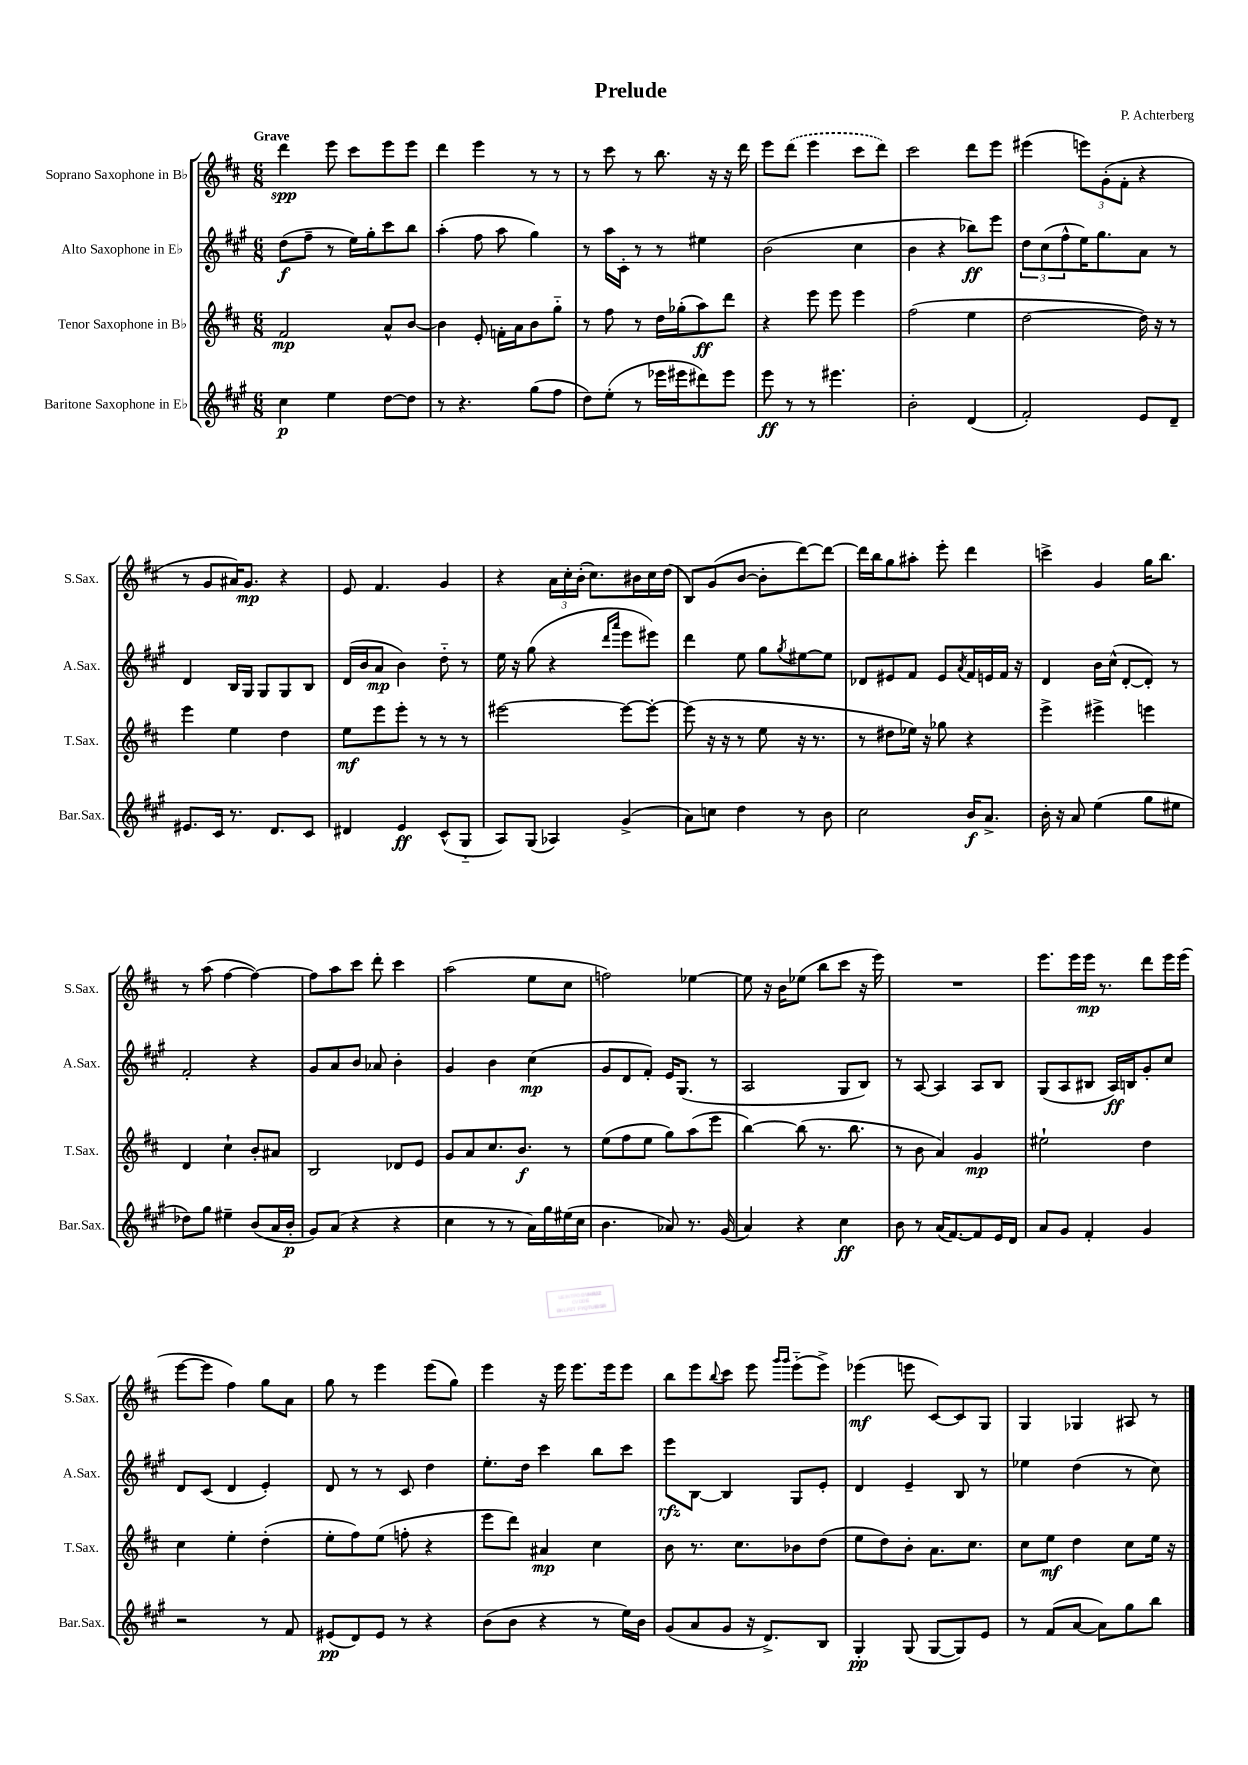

**kern	**kern	**kern	**kern
*staff4	*staff3	*staff2	*staff1
*clefG2	*clefG2	*clefG2	*clefG2
*k[f#c#g#]	*k[f#c#]	*k[f#c#g#]	*k[f#c#]
*M6/8	*M6/8	*M6/8	*M6/8
4cc#	2f#	(8dd	4ddd
.	.	8ff#~	.
4ee	.	8r	8eee
.	.	16ee)	8ccc#
.	.	16gg#'	.
[8dd	8a^^	8ccc#	8eee
8dd]	[8b	8bb	8eee
=	=	=	=
8r	4b]	(4aa'	4ddd
4.r	.	.	.
.	8e'	8ff#	4eee
.	16f'	8aa	.
.	16a	.	.
(8gg#	8b	4gg#)	8r
8ff#	8gg'~	.	8r
=	=	=	=
8dd)	8r	8r	8r
(8ee'	8ff#	16aa	8ccc#
.	.	16c#'	.
8r	8r	8r	8r
16eee-	16dd	8r	8.bb
16eee#	(16gg-'	.	.
8ddd#)	8aa)	4ee#	.
.	.	.	16r
8eee#	8ddd	.	16r
.	.	.	16ddd
=	=	=	=
8eee	4r	(2b	8eee
8r	.	.	(8ddd
8r	8eee	.	4eee
4.eee#	8eee	.	.
.	4eee	4cc#	8ccc#
.	.	.	8ddd)
=	=	=	=
2b'	(2ff#	4b	2ccc#
.	.	4r	.
(4d	4ee	8bb-)	8ddd
.	.	8eee	8eee
=	=	=	=
2f#')	[2dd	12dd	(4eee#
.	.	(12cc#	.
.	.	12ff#^^	.
.	.	16ee)	12eee)
.	.	8.gg#	.
.	.	.	(12g'
.	.	.	12f#'
8e	16dd])	8a	4r
.	16r	.	.
8d~	8r	8r	.
=	=	=	=
8.e#	4eee	4d	8r
.	.	.	8g
16c#	.	.	.
8.r	4ee	16B	16a#)
.	.	16G#	8.g
.	.	8G#	.
8.d	.	.	.
.	4dd	8G#	4r
8c#	.	8B	.
=	=	=	=
4d#	8ee	(16d	8e
.	.	16b	.
.	8eee	8a	4.f#
4e	8eee'	4b)	.
.	8r	.	.
(8c#^^	8r	8dd'~	4g
8G#'~	8r	8r	.
=	=	=	=
8A)	[2eee#	16ee	4r
.	.	16r	.
(8G#	.	(8gg#	.
4A-)	.	4r	24a
.	.	.	24cc#'
.	.	.	(24b'
.	.	.	8.cc#)
.	.	16qqddd	.
.	.	16qqaaa	.
(4g#^	8eee#_	8eee	.
.	.	.	16b#
.	8eee#'_	8eee#)	16cc#
.	.	.	(16dd
=	=	=	=
8a)	(8eee#]	4ddd	8B)
8cc	16r	.	(8g
.	16r	.	.
4dd	8r	8ee	[8b
.	8ee	8gg#	8b']
.	.	8qgg#	.
8r	16r	[8ee#	[8ddd)
.	8.r	.	.
8b	.	8ee#]	8ddd_
=	=	=	=
2cc#	8r	8d-	16ddd]
.	.	.	16bb
.	8dd#	8e#	8gg
.	16ee-)	8f#	8aa#'
.	16r	.	.
.	8gg-	8e#	8eee'
.	.	8qa	.
16b	4r	16f#	4ddd
8.a^	.	16e	.
.	.	16f#	.
.	.	16r	.
=	=	=	=
16b'	4eee^	4d	4ccc^
16r	.	.	.
8a	.	.	.
(4ee	4eee#^	16b	4g
.	.	(16cc#^^	.
.	.	[8d'	.
8gg#	4eee	8d'])	16gg
.	.	.	8.bb
8ee#	.	8r	.
=	=	=	=
8dd-)	4d	2f#'	8r
8gg#	.	.	(8aa
4ee#~	4cc#`	.	[4ff#
(8b	8b'	4r	4ff#_)
16a	8a#	.	.
16b'	.	.	.
=	=	=	=
8g#)	2B	8g#	8ff#]
(8a	.	8a	8aa
4r	.	8b	8ccc#
.	.	8a-	8ddd'
4r	8d-	4b'	4ccc#
.	8e	.	.
=	=	=	=
4cc#	8g	4g#	(2aa
.	8a	.	.
8r	8.cc#	4b	.
8r	.	.	.
.	8.b	.	.
16a)	.	(4cc#	8ee
16gg#	.	.	.
(16ee#	8r	.	8cc#
16cc#	.	.	.
=	=	=	=
4.b	(8ee	8g#	2ff)
.	8ff#	8d	.
.	8ee	8f#')	.
8a-)	8gg)	16e	.
.	.	(8.G#	.
8.r	(8aa	.	[4ee-
.	8eee	8r	.
(16g#	.	.	.
=	=	=	=
4a)	[4bb)	2A	8ee-]
.	.	.	16r
.	.	.	16b
4r	(8bb]	.	(8ee-
.	8.r	.	8bb
4cc#	.	8G#	8ccc#
.	8.bb	.	.
.	.	8B)	16r
.	.	.	16eee)
=	=	=	=
8b	8r	8r	2.r
8r	8b	[8A	.
(16a	4a)	4A]	.
[8.f#)	.	.	.
8f#]	4g	8A	.
16e	.	8B	.
16d	.	.	.
=	=	=	=
8a	2ee#`	(8G#	8.eee
8g#	.	8A	.
.	.	.	16eee
4f#'	.	8B#	16eee
.	.	.	8.r
.	.	16A)	.
.	.	16B	.
4g#	4dd	8g#'	8ddd
.	.	8cc#	16eee
.	.	.	(16eee
=	=	=	=
2r	4cc#	8d	[8eee
.	.	(8c#	8eee]
.	4ee'	4d	4ff#)
8r	(4dd'	4e')	8gg
8f#	.	.	8a
=	=	=	=
(8e#	8ee'	8d	8gg
8d)	8ff#)	8r	8r
8e#	(8ee	8r	4eee
8r	8ff'	8c#	.
4r	4r	4dd	(8eee
.	.	.	8gg)
=	=	=	=
(8b	8eee	8.ee'	4eee
8b	8ddd)	.	.
.	.	16dd	.
4r	4a#	4ccc#	16r
.	.	.	16eee
.	.	.	8.eee
8r	4cc#	8bb	.
.	.	.	16eee
16ee)	.	8ccc#	8eee
16b	.	.	.
=	=	=	=
(8g#	8b	8eee	8bb
8a	8.r	[8B	8eee
.	.	.	8qqbb
8g#	.	4B]	8ccc#
.	8.cc#	.	.
16r	.	.	8eee
8.d^)	.	.	.
.	.	.	16qqggg
.	.	.	16qqggg
.	8b-	8G#	(8eee'~
8B	(8dd	8e'	8eee^)
=	=	=	=
4G#'	8ee	4d	(4eee-
.	8dd)	.	.
(8G#	8b'	4e~	8eee
[8G#	8.a	.	[8c#)
8G#])	.	8B	8c#]
.	8.cc#	.	.
8e	.	8r	8G
=	=	=	=
8r	8cc#	4ee-	4G
(8f#	8ee	.	.
[8a	4dd	(4dd	4G-
8a])	.	.	.
8gg#	8cc#	8r	8A#
8bb	16ee	8cc#)	8r
.	16r	.	.
==	==	==	==
*-	*-	*-	*-
